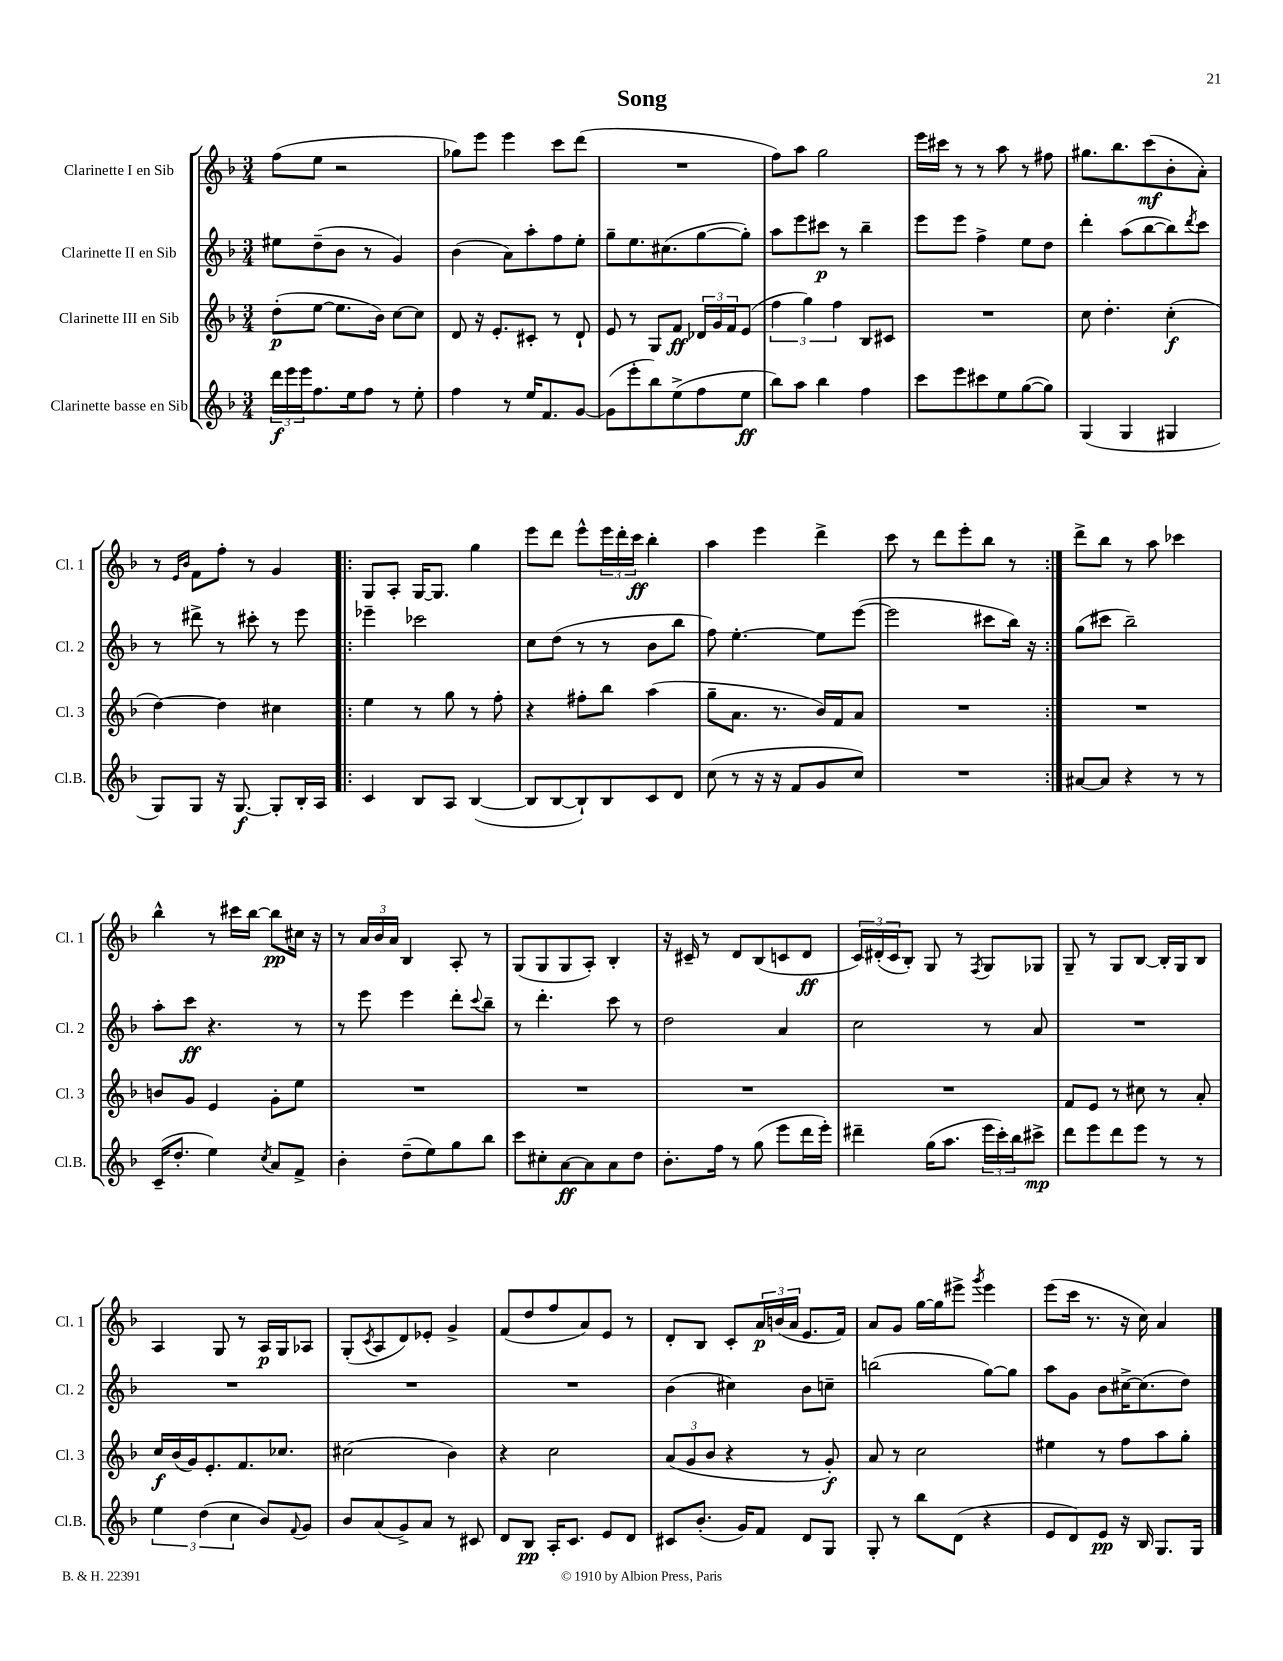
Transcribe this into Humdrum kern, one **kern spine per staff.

**kern	**dynam	**kern	**dynam	**kern	**dynam	**kern	**dynam
*part4	*part4	*part3	*part3	*part2	*part2	*part1	*part1
*staff4	*staff4	*staff3	*staff3	*staff2	*staff2	*staff1	*staff1
*I"Clarinette basse en Sib	*	*I"Clarinette III en Sib	*	*I"Clarinette II en Sib	*	*I"Clarinette I en Sib	*
*I'Cl.B.	*	*I'Cl. 3	*	*I'Cl. 2	*	*I'Cl. 1	*
*clefG2	*	*clefG2	*	*clefG2	*	*clefG2	*
*k[b-]	*	*k[b-]	*	*k[b-]	*	*k[b-]	*
*M3/4	*	*M3/4	*	*M3/4	*	*M3/4	*
=1	=1	=1	=1	=1	=1	=1	=1
24ddd\LL	f	(8dd'\L	p	8ee#X\L	.	(8ff\L	.
24eee\	.	.	.	.	.	.	.
24eee\J	.	.	.	.	.	.	.
8.ff\	.	[8ee\J	.	(8dd~\	.	8ee\J	.
.	.	8.ee\L]	.	8b-\J	.	2r	.
16ee\k	.	.	.	.	.	.	.
8ff\J	.	.	.	8r	.	.	.
.	.	16b-\Jk)	.	.	.	.	.
8r	.	[8cc\L	.	4g/)	.	.	.
8ee'\	.	8cc\J]	.	.	.	.	.
=2	=2	=2	=2	=2	=2	=2	=2
4ff\	.	8d/	.	(4b-\	.	8gg-X\L)	.
.	.	16r	.	.	.	8eee\J	.
.	.	8.e'/L	.	.	.	.	.
8r	.	.	.	8a\L)	.	4eee\	.
16ee/KL	.	8c#X'/J	.	8aa'\	.	.	.
8.f/	.	.	.	.	.	.	.
.	.	8r	.	8ff\	.	8ccc\L	.
[8g/J	.	8d`/	.	8ee'\J	.	(8ddd\J	.
=3	=3	=3	=3	=3	=3	=3	=3
(8g\L]	.	8e/	.	8gg~\L	.	2.r	.
8eee'\	.	8r	.	8.ee\	.	.	.
8bb-\)	.	8G/L	.	.	.	.	.
.	.	.	.	(8.cc#X\	.	.	.
(8ee^\	.	8f/J	ff	.	.	.	.
8ff\	.	24d-X/LL	.	[8gg\	.	.	.
.	.	24g/	.	.	.	.	.
.	.	24f/J	.	.	.	.	.
8ee\J	ff	(8e/J	.	8gg'\J])	.	.	.
=4	=4	=4	=4	=4	=4	=4	=4
8bb-\L)	.	6ff\	.	8aa\L	.	8ff\L)	.
8aa\J	.	.	.	8eee\	.	8aa\J	.
.	.	6gg\)	.	.	.	.	.
4bb-\	.	.	.	8ccc#X\J	p	2gg\	.
.	.	6ff\	.	.	.	.	.
.	.	.	.	8r	.	.	.
4ff\	.	8B-/L	.	4bb-~\	.	.	.
.	.	8c#X/J	.	.	.	.	.
=5	=5	=5	=5	=5	=5	=5	=5
8ccc\L	.	2.r	.	8eee\L	.	16eee\LL	.
.	.	.	.	.	.	16ccc#X\JJ	.
8eee\	.	.	.	8eee\J	.	8r	.
8ccc#X\	.	.	.	4ff^\	.	8r	.
8ee\	.	.	.	.	.	8aa\	.
([8gg\	.	.	.	8ee\L	.	8r	.
8gg\J])	.	.	.	8dd\J	.	8ff#X\	.
=6	=6	=6	=6	=6	=6	=6	=6
(4G/	.	8cc\	.	4ddd'\	.	8.gg#X\L	.
.	.	4.dd'\	.	.	.	.	.
.	.	.	.	.	.	8.bb-\	.
4G/	.	.	.	(8aa\L	.	.	.
.	.	.	.	[8bb-\	.	(8ccc\	mf
4G#X/	.	(4cc'\	f	8bb-\])	.	8b-'\	.
.	.	.	.	8qddd/	.	.	.
.	.	.	.	8ccc\J	.	8a'\J)	.
!!LO:LB:g=z
=7	=7	=7	=7	=7	=7	=7	=7
8G/L)	.	[4dd\)	.	8r	.	8r	.
.	.	.	.	.	.	16qqe/LL	.
.	.	.	.	.	.	16qqb-/JJ	.
8G/J	.	.	.	8ddd#X^\	.	8f\L	.
16r	.	4dd\]	.	8r	.	8ff'\J	.
[8.G/	f	.	.	.	.	.	.
.	.	.	.	8ccc#X'\	.	8r	.
8G'/L]	.	4cc#X\	.	8r	.	4g/	.
16B-'/L	.	.	.	8eee\	.	.	.
16A/JJ	.	.	.	.	.	.	.
=8!|:	=8!|:	=8!|:	=8!|:	=8!|:	=8!|:	=8!|:	=8!|:
4c/	.	4ee\	.	4eee-X~\	.	8G/L	.
.	.	.	.	.	.	8A'/J	.
8B-/L	.	8r	.	2ccc-X\	.	[16G/KL	.
.	.	.	.	.	.	8.G/J]	.
8A/J	.	8gg\	.	.	.	.	.
([4B-/	.	8r	.	.	.	4gg\	.
.	.	8ff'\	.	.	.	.	.
=9	=9	=9	=9	=9	=9	=9	=9
8B-/L]	.	4r	.	8cc\L	.	8eee\L	.
[8B-/	.	.	.	(8dd\J	.	8ddd\J	.
8B-`/])	.	8ff#X'\L	.	8r	.	8eee^^\L	.
8B-/	.	8bb-\J	.	8r	.	24eee\L	.
.	.	.	.	.	.	24ddd'\	.
.	.	.	.	.	.	24ccc\JJ	ff
8c/	.	(4aa\	.	8b-\L	.	4bb-'\	.
8d/J	.	.	.	8bb-\J	.	.	.
=10	=10	=10	=10	=10	=10	=10	=10
(8cc\	.	8gg~\L	.	8ff\)	.	4aa\	.
8r	.	8.a\J	.	[4.ee'\	.	.	.
16r	.	.	.	.	.	4eee\	.
16r	.	8.r	.	.	.	.	.
8f/L	.	.	.	.	.	.	.
8g/	.	16b-/LL)	.	8ee\L]	.	4ddd^\	.
.	.	16f/J	.	.	.	.	.
8cc/J)	.	8a/J	.	([8eee\J	.	.	.
=11	=11	=11	=11	=11	=11	=11	=11
2.r	.	2.r	.	2eee\]	.	8ccc\	.
.	.	.	.	.	.	8r	.
.	.	.	.	.	.	8ddd\L	.
.	.	.	.	.	.	8eee'\	.
.	.	.	.	8ccc#X\L	.	8bb-\J	.
.	.	.	.	16bb-\Jk)	.	8r	.
.	.	.	.	16r	.	.	.
=12:|!	=12:|!	=12:|!	=12:|!	=12:|!	=12:|!	=12:|!	=12:|!
[8a#X/L	.	2.r	.	(8gg\L	.	8ddd^\L	.
8a#/J]	.	.	.	8ccc#X\J	.	8bb-\J	.
4r	.	.	.	2bb-~\)	.	8r	.
.	.	.	.	.	.	8aa\	.
8r	.	.	.	.	.	4ccc-X\	.
8r	.	.	.	.	.	.	.
!!LO:LB:g=z
=13	=13	=13	=13	=13	=13	=13	=13
(16c~/KL	.	8bn/L	.	8aa'\L	.	4bb-^^\	.
8.dd'/J	.	.	.	.	.	.	.
.	.	8g/J	.	8ccc\J	ff	.	.
4ee\)	.	4e/	.	4.r	.	8r	.
.	.	.	.	.	.	16ccc#X\LL	.
.	.	.	.	.	.	[16bb-\JJ	.
8qcc/	.	.	.	.	.	.	.
8a/L	.	8g'\L	.	.	.	8bb-\L]	pp
8f^/J	.	8ee\J	.	8r	.	16cc#X\Jk	.
.	.	.	.	.	.	16r	.
=14	=14	=14	=14	=14	=14	=14	=14
4b-'\	.	2.r	.	8r	.	8r	.
.	.	.	.	8eee\	.	24a/LL	.
.	.	.	.	.	.	24b-/	.
.	.	.	.	.	.	24a/JJ	.
(8dd~\L	.	.	.	4eee\	.	4B-/	.
8ee\)	.	.	.	.	.	.	.
8gg\	.	.	.	8ddd'\L	.	8A'/	.
.	.	.	.	8qqccc/	.	.	.
8bb-\J	.	.	.	8bb-~\J	.	8r	.
=15	=15	=15	=15	=15	=15	=15	=15
8ccc\L	.	2.r	.	8r	.	(8G/L	.
8cc#X'\	.	.	.	4.ddd'\	.	8G/	.
[8a\	ff	.	.	.	.	8G/	.
8a\]	.	.	.	.	.	8A'/J)	.
8a\	.	.	.	8ccc\	.	4B-'/	.
8dd\J	.	.	.	8r	.	.	.
=16	=16	=16	=16	=16	=16	=16	=16
8.b-'\L	.	2.r	.	2dd\	.	16r	.
.	.	.	.	.	.	16c#X~/	.
.	.	.	.	.	.	8r	.
16ff\Jk	.	.	.	.	.	.	.
8r	.	.	.	.	.	8d/L	.
(8gg\	.	.	.	.	.	(8B-/	.
8eee\L	.	.	.	4a/	.	8cn/	.
16ddd\L	.	.	.	.	.	8d/J	ff
16eee'\JJ)	.	.	.	.	.	.	.
=17	=17	=17	=17	=17	=17	=17	=17
4ddd#X~\	.	2.r	.	2cc\	.	24c/LL)	.
.	.	.	.	.	.	(24d#X'/	.
.	.	.	.	.	.	24c/J	.
.	.	.	.	.	.	8B-'/J)	.
(16gg\KL	.	.	.	.	.	8G/	.
8.aa\J	.	.	.	.	.	.	.
.	.	.	.	.	.	8r	.
.	.	.	.	.	.	8qF/	.
24eee\LL	.	.	.	8r	.	8G/L	.
24ccc'\)	.	.	.	.	.	.	.
24bb-\J	.	.	.	.	.	.	.
8ccc#X^\J	mp	.	.	8a/	.	8G-X/J	.
=18	=18	=18	=18	=18	=18	=18	=18
8ddd\L	.	8f/L	.	2.r	.	8G~/	.
8eee\	.	8e/J	.	.	.	8r	.
8ddd\	.	8r	.	.	.	8G/L	.
8eee\J	.	8cc#X\	.	.	.	[8B-/J	.
8r	.	8r	.	.	.	16B-'/LL]	.
.	.	.	.	.	.	16G/J	.
8r	.	8a'/	.	.	.	8B-/J	.
!!LO:LB:g=z
=19	=19	=19	=19	=19	=19	=19	=19
6ee\	.	16cc/LL	f	2.r	.	4A/	.
.	.	(16b-/	.	.	.	.	.
.	.	16g/J)	.	.	.	.	.
(6dd\	.	.	.	.	.	.	.
.	.	8.e'/	.	.	.	.	.
.	.	.	.	.	.	8G/	.
6cc\	.	.	.	.	.	.	.
.	.	8.f/	.	.	.	8r	.
8b-/L)	.	.	.	.	.	16A/LL	p
.	.	8.cc-X/J	.	.	.	16G/J	.
8qqf/	.	.	.	.	.	.	.
8g/J	.	.	.	.	.	8A-X/J	.
=20	=20	=20	=20	=20	=20	=20	=20
8b-/L	.	(2cc#X\	.	2.r	.	(8G'/L	.
.	.	.	.	.	.	8qc/	.
(8a/	.	.	.	.	.	8A/	.
8g^/)	.	.	.	.	.	8d/)	.
8a/J	.	.	.	.	.	8e-X'/J	.
8r	.	4b-\)	.	.	.	4g^/	.
8c#X/	.	.	.	.	.	.	.
=21	=21	=21	=21	=21	=21	=21	=21
8d/L	.	4r	.	2.r	.	(8f/L	.
8B-/J	pp	.	.	.	.	8dd/	.
16A'/KL	.	2cc\	.	.	.	8ff/	.
8.c/J	.	.	.	.	.	.	.
.	.	.	.	.	.	8a/)	.
8e/L	.	.	.	.	.	8e/J	.
8d/J	.	.	.	.	.	8r	.
=22	=22	=22	=22	=22	=22	=22	=22
8c#X/L	.	(12a/L	.	(4b-\	.	8d'/L	.
.	.	12g/	.	.	.	.	.
(8.b-'/J	.	.	.	.	.	8B-/J	.
.	.	12b-/J	.	.	.	.	.
.	.	4r	.	4cc#X\)	.	8c'/L	.
16g/KL)	.	.	.	.	.	.	.
8f/J	.	.	.	.	.	24a/L	p
.	.	.	.	.	.	(24bn/	.
.	.	.	.	.	.	24a/JJ	.
8d/L	.	8r	.	8b-\L	.	8.e/L	.
8G/J	.	8g'/)	f	8ccn~\J	.	.	.
.	.	.	.	.	.	16f/Jk)	.
=23	=23	=23	=23	=23	=23	=23	=23
8G'/	.	8a/	.	(2bbn\	.	8a/L	.
8r	.	8r	.	.	.	8g/J	.
8bb-\L	.	2cc\	.	.	.	[16gg\LL	.
.	.	.	.	.	.	16gg\J]	.
(8d\J	.	.	.	.	.	8eee#X^\J	.
.	.	.	.	.	.	8qggg/	.
4r	.	.	.	[8gg\L)	.	4eee#\	.
.	.	.	.	8gg\J]	.	.	.
=24	=24	=24	=24	=24	=24	=24	=24
8e/L	.	4ee#X\	.	8aa\L	.	(8eee\L	.
8d/)	.	.	.	8g\J	.	16ccc\Jk	.
.	.	.	.	.	.	8.r	.
8e/J	pp	8r	.	8b-\L	.	.	.
16r	.	8ff\L	.	[16cc#X^\K	.	16r	.
16B-/	.	.	.	(8.cc#\]	.	16cc\)	.
8.G/L	.	8aa\	.	.	.	4a/	.
.	.	8gg'\J	.	8dd\J)	.	.	.
16G/Jk	.	.	.	.	.	.	.
==	==	==	==	==	==	==	==
*-	*-	*-	*-	*-	*-	*-	*-
